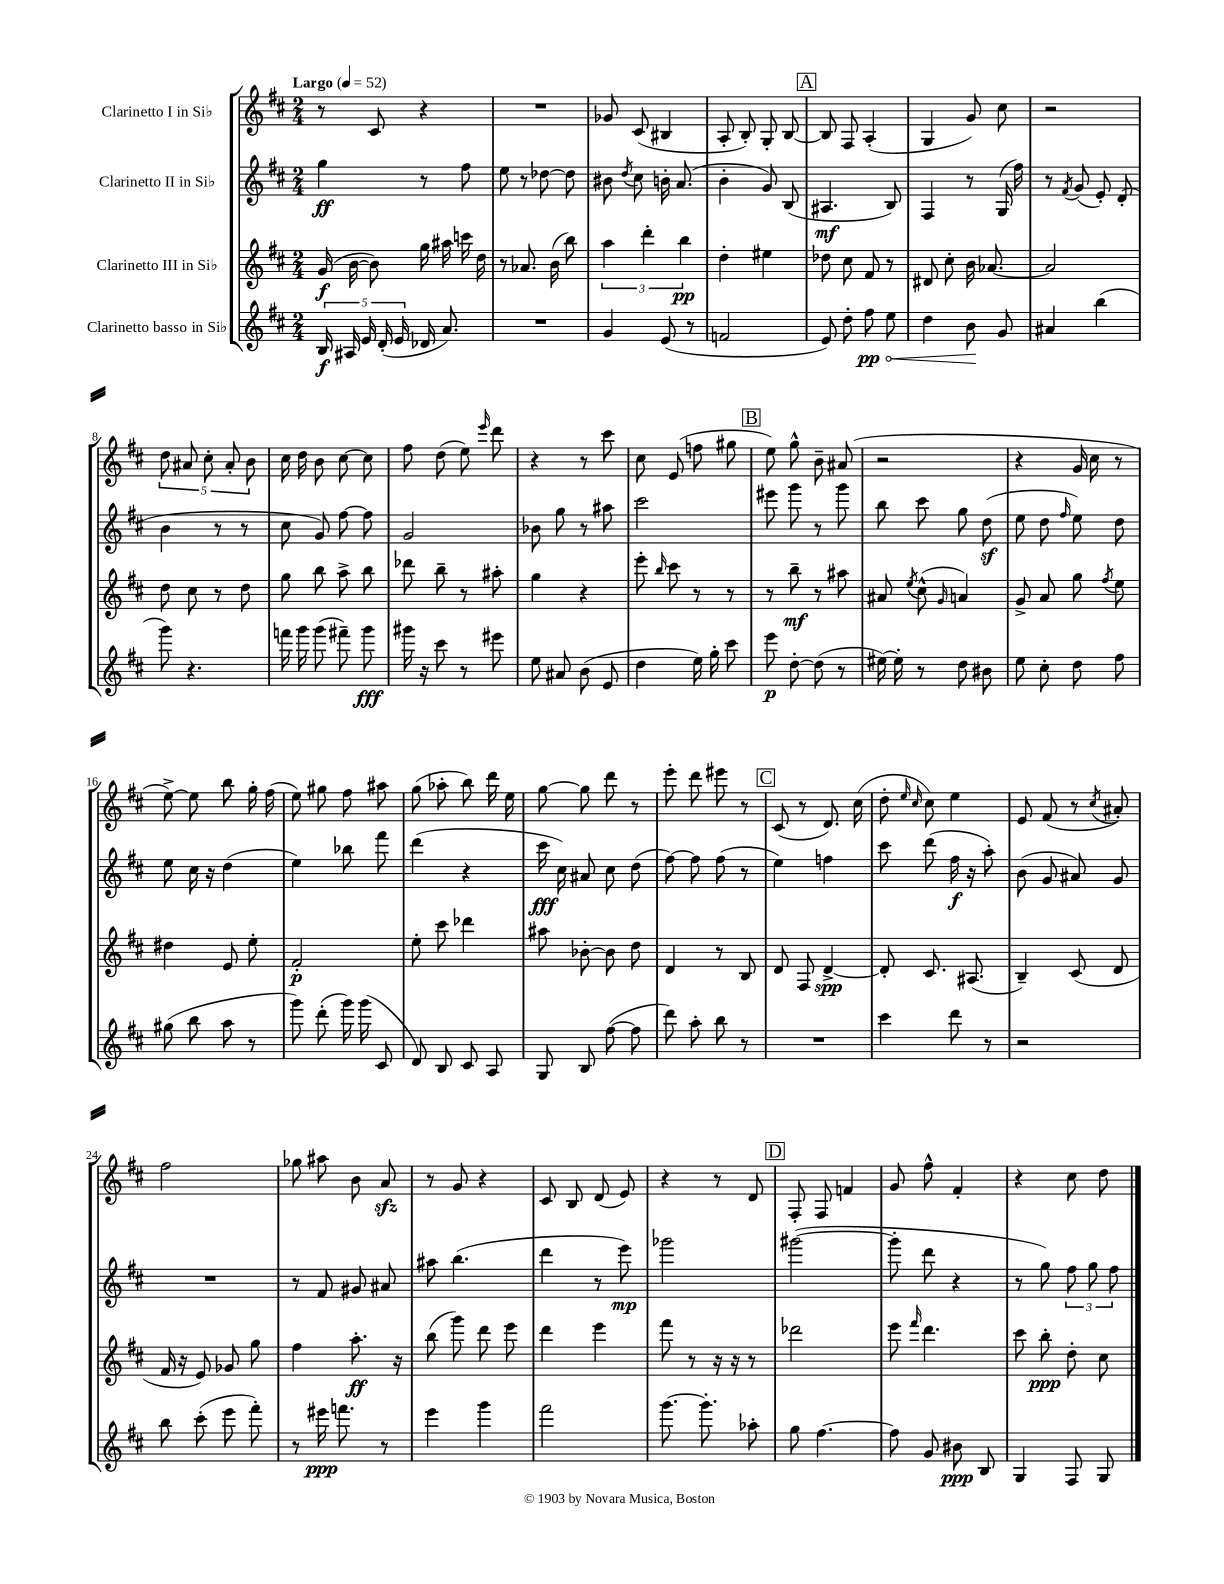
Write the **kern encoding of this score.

**kern	**kern	**kern	**kern
*staff4	*staff3	*staff2	*staff1
*clefG2	*clefG2	*clefG2	*clefG2
*k[f#c#]	*k[f#c#]	*k[f#c#]	*k[f#c#]
*M2/4	*M2/4	*M2/4	*M2/4
*MM52	*MM52	*MM52	*MM52
20B	(16g	4gg	8r
20A#	.	.	.
.	[16b	.	.
20e	.	.	.
.	8b])	.	8c#
(20d'	.	.	.
20e	.	.	.
16d-	16gg	8r	4r
8.a)	16aa#	.	.
.	16ccc	8ff#	.
.	16dd	.	.
=	=	=	=
2r	8r	8ee	2r
.	8.a-	8r	.
.	.	[8dd-	.
.	(16b	.	.
.	8bb)	8dd-]	.
=	=	=	=
4g	6aa	8b#	8g-
.	.	8qdd	.
.	.	8cc#	(8c#
.	6ddd'	.	.
(8e	.	16b'	4B#
.	.	(8.a	.
.	6bb	.	.
8r	.	.	.
=	=	=	=
2f	4dd'	4b'	8A'
.	.	.	8B')
.	4ee#	8g)	8G'
.	.	(8B	[8B
=	=	=	=
8e)	8dd-	4.A#	8B]
8dd'	8cc#	.	8F#
8ff#	8f#	.	(4A'
8ee	8r	8B)	.
=	=	=	=
4dd	8d#	4F#	4G
.	8cc#'	.	.
8b	16b	8r	8g)
.	[8.a-	.	.
8g	.	(16G	8cc#
.	.	16ff#)	.
=	=	=	=
4a#	2a-]	8r	2r
.	.	8qf#	.
.	.	(8g	.
(4bb	.	8e')	.
.	.	(8d'	.
=	=	=	=
8ggg)	8dd	4b	10dd
.	.	.	10a#
4.r	8cc#	.	.
.	.	.	10cc#'
.	8r	8r	.
.	.	.	10a#'
.	8dd	8r	.
.	.	.	10b
=	=	=	=
16fff	8gg	8cc#	16cc#
16ggg	.	.	16dd
(8ggg	8bb	8g)	8b
8fff#~)	8aa^	[8ff#	[8cc#
8ggg	8bb	8ff#]	8cc#]
=	=	=	=
16ggg#	8ddd-	2g	8ff#
16r	.	.	.
8ccc#	8bb~	.	(8dd
8r	8r	.	8ee)
.	.	.	16qqeee
8eee#	8aa#'	.	8ddd
=	=	=	=
8ee	4gg	8b-	4r
8a#	.	8gg	.
(8b	4r	8r	8r
8e	.	8aa#	8ccc#
=	=	=	=
4dd	8eee'	2ccc#	8cc#
.	16qqbb	.	.
.	8ccc#	.	(8e
16ee)	8r	.	8ff
16gg'	.	.	.
8ccc#	8r	.	8gg#
=	=	=	=
8eee	8r	8eee#	8ee)
[8dd'	8bb~	8ggg	8gg^^
(8dd]	8r	8r	8b~
8r	8aa#	8ggg	(8a#
=	=	=	=
[16ee#)	8a#	8bb	2r
16ee#']	.	.	.
.	8qee	.	.
8r	(8cc#^^	8ccc#	.
.	16qqg	.	.
8dd	4a)	8gg	.
8b#	.	(8dd	.
=	=	=	=
8ee	8g^	8ee	4r
8cc#'	8a	8dd	.
.	.	16qqff#	.
8dd	8gg	8ee)	16g
.	.	.	16cc#
.	8qff#	.	.
8ff#	8ee	8dd	8r
=	=	=	=
(8gg#	4dd#	8ee	[8ee^)
8bb	.	16cc#	8ee]
.	.	16r	.
8aa	8e	(4dd	8bb
8r	8ee'	.	16gg'
.	.	.	(16ff#
=	=	=	=
8ggg)	2f#'	4ee)	8ee)
(8ddd'	.	.	8gg#
16ggg)	.	8bb-	8ff#
(16ggg	.	.	.
8c#	.	8fff#	8aa#
=	=	=	=
8d)	8ee'	(4ddd	(8gg
8B	8ccc#	.	8aa-'
8c#	4ddd-	4r	8bb)
8A	.	.	16ddd
.	.	.	16ee
=	=	=	=
8G	8aa#	16ccc#	[8gg
.	.	16cc#)	.
8B	[8b-'	8a#	8gg]
([8ff#	8b-]	8cc#	8ddd
8ff#]	8dd	(8dd	8r
=	=	=	=
8ddd)	4d	[8ff#)	8eee'
8aa'	.	8ff#]	8ddd
8bb	8r	(8ff#	8eee#
8r	8B	8r	8r
=	=	=	=
2r	8d	4ee)	(8c#
.	8F#	.	8r
.	[4d^	4ff	8.d)
.	.	.	(16cc#
=	=	=	=
4ccc#	8d']	8ccc#	8dd'
.	.	.	16qqee
.	.	.	16qqcc#
.	8.c#	(8ddd	8cc#)
8ddd	.	16ff#	4ee
.	(8.A#	16r	.
8r	.	8aa')	.
=	=	=	=
2r	4B~)	(8b	8e
.	.	8g	(8f#
.	(8c#	8a#)	8r
.	.	.	8qcc#
.	8d	8g	8a#')
=	=	=	=
8bb	16f#	2r	2ff#
.	16r	.	.
(8ccc#'	8e)	.	.
8eee	8g-	.	.
8fff#')	8gg	.	.
=	=	=	=
8r	4ff#	8r	8gg-
16eee#	.	8f#	8aa#
8.fff	.	.	.
.	8.aa'	8g#	8b
8r	.	8a#	8a
.	16r	.	.
=	=	=	=
4eee	(8bb	8aa#	8r
.	8ggg)	(4.bb	8g
4ggg	8ddd	.	4r
.	8eee	.	.
=	=	=	=
2fff#	4ddd	4ddd	8c#
.	.	.	8B
.	4eee	8r	(8d
.	.	8eee)	8e)
=	=	=	=
[8.ggg	8fff#	2ggg-	4r
.	8r	.	.
8.ggg']	.	.	.
.	16r	.	8r
.	16r	.	.
8aa-'	8r	.	8d
=	=	=	=
8gg	2ddd-	([2ggg#	8F#'
[4.ff#	.	.	8F#
.	.	.	4f
=	=	=	=
8ff#]	8eee	8ggg#']	8g
.	16qqfff#	.	.
8g	4.ddd	8ddd	8ff#^^
8b#	.	4r	4f#'
8B	.	.	.
=	=	=	=
4G	8ccc#	8r	4r
.	8bb'	8gg)	.
8F#	8dd'	12ff#	8cc#
.	.	12gg	.
8G	8cc#	.	8dd
.	.	12ff#	.
==	==	==	==
*-	*-	*-	*-
